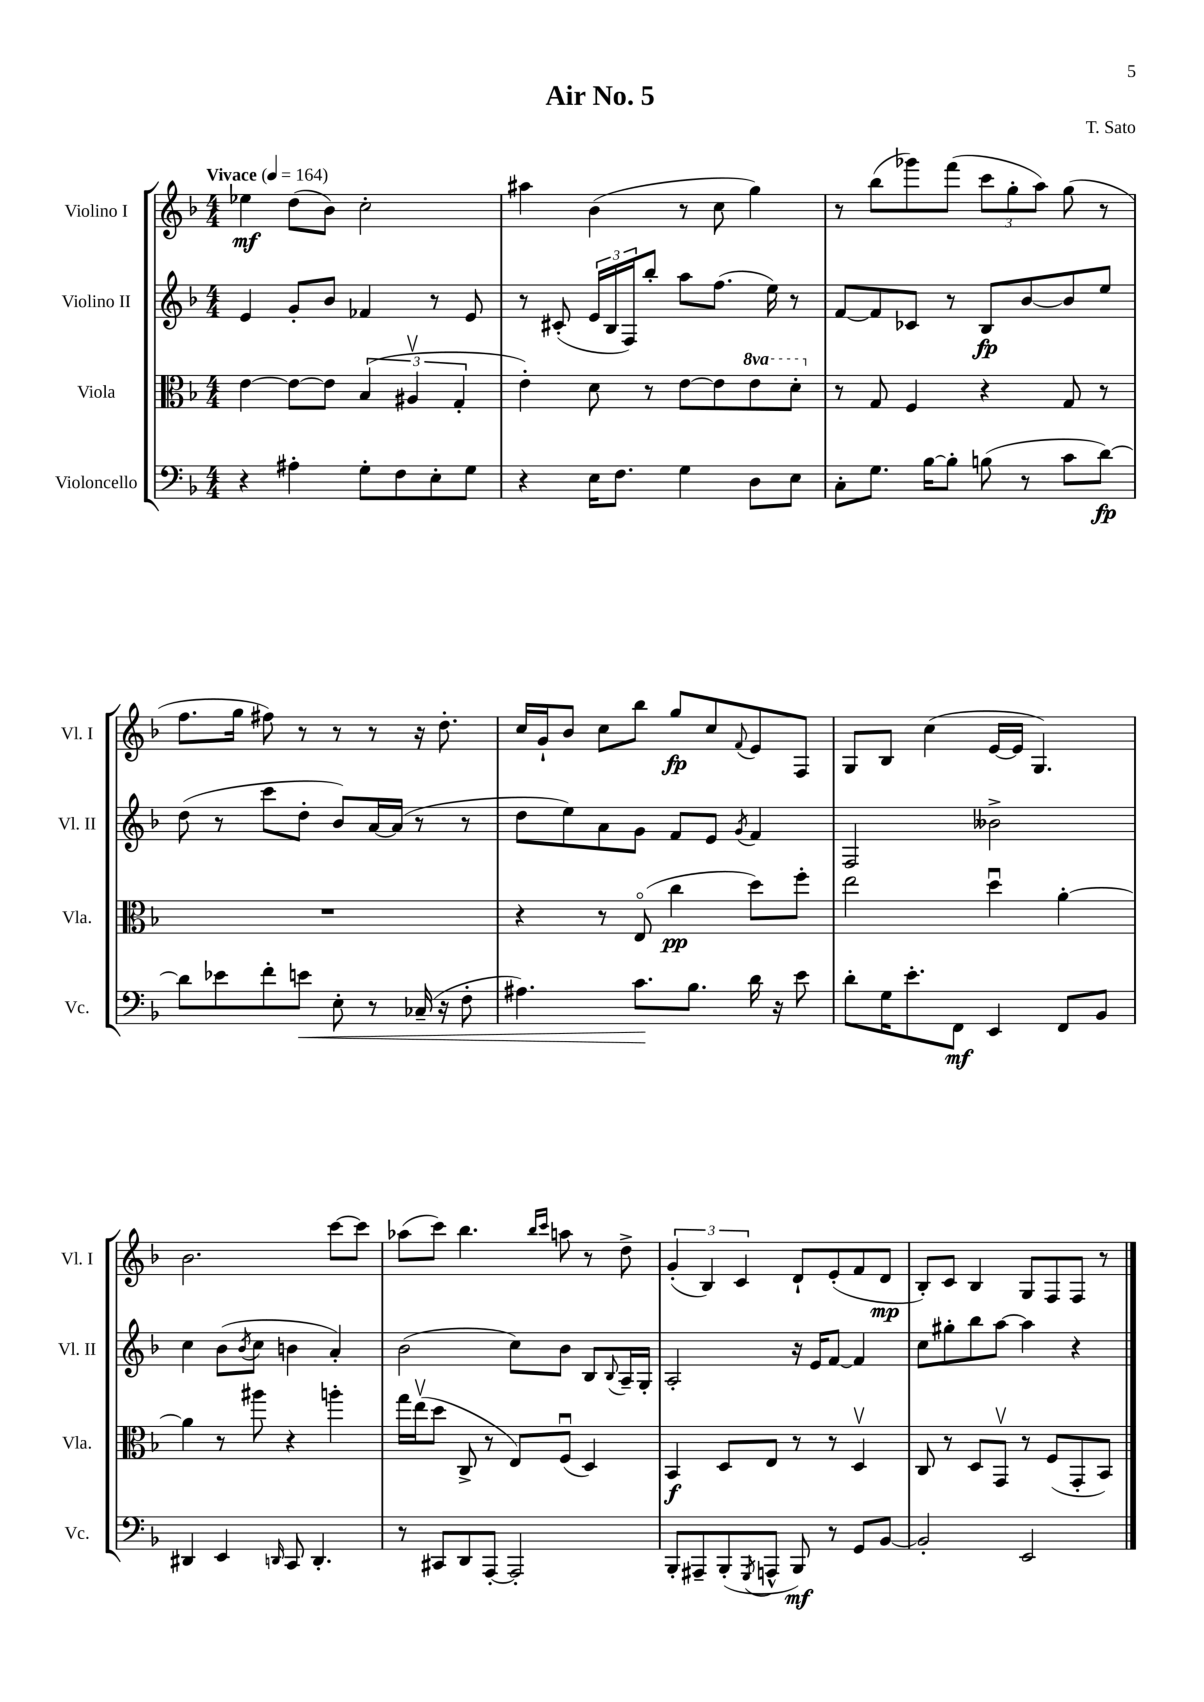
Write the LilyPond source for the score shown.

\header { title = "Air No. 5" composer = "T. Sato" }
<<
\new StaffGroup <<
\new Staff = "s0" \with { instrumentName = "Violino I" shortInstrumentName = "Vl. I" } {
    \clef treble \key f \major \numericTimeSignature \time 4/4 \tempo "Vivace" 4 = 164
    ees''4\mf d''8( bes'8) c''2-. |
    ais''4 bes'4( r8 c''8 g''4) |
    r8 bes''8( ges'''8) f'''8( \tuplet 3/2 { c'''8 g''8-. a''8) } g''8( r8 |
    f''8. g''16 fis''8) r8 r8 r8 r16 d''8.-. |
    c''16 g'16-! bes'8 c''8 bes''8 g''8\fp c''8 \appoggiatura { f'8 } e'8 f8 |
    g8 bes8 c''4( e'16~ e'16 g4.) |
    bes'2. c'''8~ c'''8 |
    aes''8( c'''8) bes''4. \grace { bes''16 c'''16 } a''8 r8 d''8-> |
    \tuplet 3/2 { g'4-.( bes4) c'4 } d'8-! e'8-.( f'8 d'8\mp |
    bes8-.) c'8 bes4 g8 f8 f8 r8 \bar "|." |
}
\new Staff = "s1" \with { instrumentName = "Violino II" shortInstrumentName = "Vl. II" } {
    \clef treble \key f \major \numericTimeSignature \time 4/4
    e'4 g'8-. bes'8 fes'4 r8 e'8 |
    r8 cis'8-.( \tuplet 3/2 { e'16 bes16 f16) } bes''8-. a''8 f''8.( e''16) r8 |
    f'8~ f'8 ces'8 r8 bes8\fp bes'8~ bes'8 e''8 |
    d''8( r8 c'''8 d''8-. bes'8) a'16~ a'16( r8 r8 |
    d''8 e''8) a'8 g'8 f'8 e'8 \acciaccatura { g'8 } f'4 |
    f2 beses'2-> |
    c''4 bes'8( \acciaccatura { bes'8 } c''8 b'4 a'4-.) |
    bes'2( c''8) bes'8 bes8 \appoggiatura { bes8 } a16-- g16-. |
    a2-. r16 e'16 f'8~ f'4 |
    c''8 gis''8-. bes''8 a''8~ a''4 r4 \bar "|." |
}
\new Staff = "s2" \with { instrumentName = "Viola" shortInstrumentName = "Vla." } {
    \clef alto \key f \major \numericTimeSignature \time 4/4 \set Staff.ottavationMarkups = #ottavation-simple-ordinals
    e'4~ e'8~ e'8 \tuplet 3/2 { bes4( ais4\upbow g4-. } |
    e'4-.) d'8 r8 e'8~ e'8 \ottava #1 e''8 d''8-. \ottava #0 |
    r8 g8 f4 r4 g8 r8 |
    R1 |
    r4 r8 e8\flageolet( c''4\pp d''8) f''8-. |
    e''2 d''4\downbow a'4~-. |
    a'4 r8 ais''8 r4 a''4-. |
    g''16 e''16\upbow( d''8 c8-> r8 e8) f8\downbow( d4) |
    bes,4\f d8 e8 r8 r8 d4\upbow |
    c8 r8 d8 g,8\upbow r8 f8( g,8-. bes,8) \bar "|." |
}
\new Staff = "s3" \with { instrumentName = "Violoncello" shortInstrumentName = "Vc." } {
    \clef bass \key f \major \numericTimeSignature \time 4/4
    r4 ais4-. g8-. f8 e8-. g8 |
    r4 e16 f8. g4 d8 e8 |
    c8-. g8. bes16~ bes8-. b8( r8 c'8 d'8~\fp) |
    d'8 ees'8 f'8-. e'8\< e8-. r8 ces16--( r16 f8-. |
    ais4.) c'8.\! bes8. d'16 r16 e'8 |
    d'8-. g16 e'8.-. f,8\mf e,4 f,8 bes,8 |
    dis,4 e,4 \grace { d,16 } c,8 d,4.-. |
    r8 cis,8 d,8 a,,8~-. a,,2-. |
    bes,,8-. ais,,8-- bes,,8-.( \acciaccatura { g,,8 } a,,8-^ bes,,8\mf) r8 g,8 bes,8~ |
    bes,2-. e,2 \bar "|." |
}
>>
>>
\layout { \context { \Score \remove "Bar_number_engraver" } }
